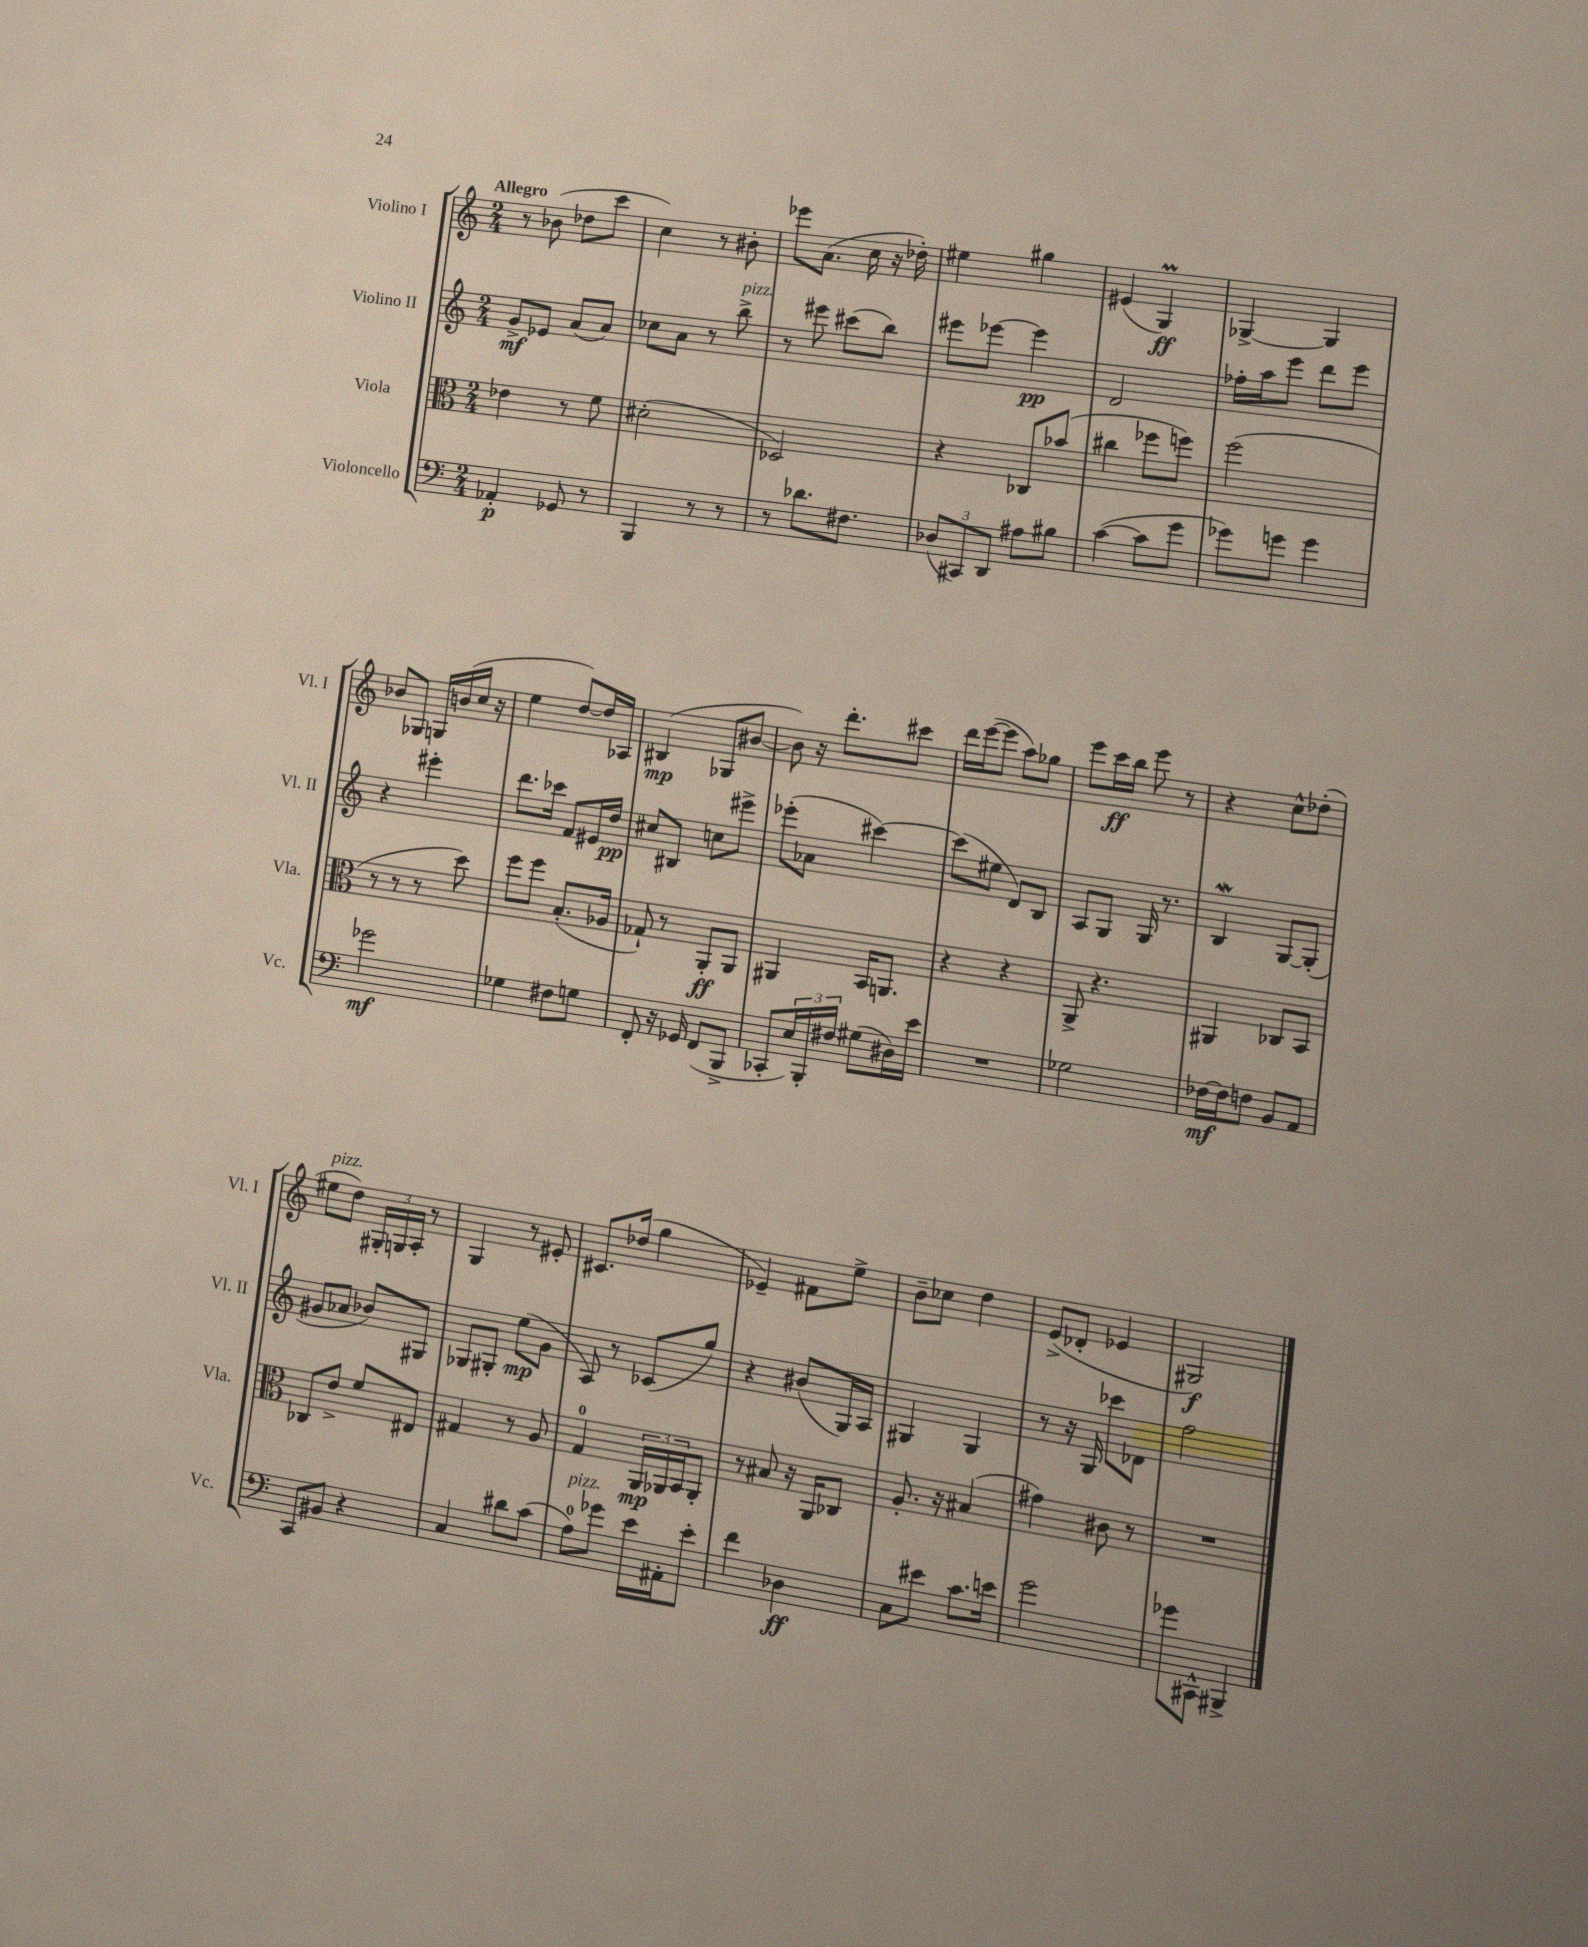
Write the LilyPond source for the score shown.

<<
\new StaffGroup <<
\new Staff = "s0" \with { instrumentName = "Violino I" shortInstrumentName = "Vl. I" } {
    \clef treble \key c \major \numericTimeSignature \time 2/4 \tempo "Allegro"
    r8 bes'8( des''8 c'''8 |
    c''4) r8 bis'8-. |
    ees'''8 a'8.( c''16 r16 des''16-.) |
    eis''4 gis''4 |
    eis'4( g4\prall\ff) |
    ges4~-> ges4 |
    bes'8 ges8 g16 b'16( c''16 r16 |
    e''4 d''8~) d''16 aes16 |
    bis4\mp( ges8 bis'8~ |
    bis'8) r16 d'''8.-. cis'''8 |
    d'''16 e'''16~( e'''8 a''8) ges''8 |
    e'''8 c'''16\ff b''16 e'''8 r8 |
    r4 c''8-^ des''8-.( |
    eis''8^\markup { \italic "pizz." } d''8) \tuplet 3/2 { gis16-. g16 a16-. } r8 |
    g4 r8 eis'8-. |
    cis'8. des''16( g''4 |
    ees'4--) fis'8 e''8-> |
    b'8-- ces''8 d''4 |
    e'8->( des'8-. ees'4 |
    gis2\f) \bar "|." |
}
\new Staff = "s1" \with { instrumentName = "Violino II" shortInstrumentName = "Vl. II" } {
    \clef treble \key c \major \numericTimeSignature \time 2/4
    g'8->\mf ees'8 a'8( a'8) |
    ces''8 a'8 r8 b''8->^\markup { \italic "pizz." } |
    r8 eis'''8 cis'''8( b''8) |
    eis'''8 ees'''8~ ees'''4\pp |
    d'2 |
    fes''16-. a''16 e'''8 d'''8 e'''8 |
    r4 eis'''4-. |
    d'''8. ces'''16 f'8 eis'16 d''16\pp |
    cis''8 bis8 c''8 eis'''8-> |
    ees'''8-.( aes'8 cis'''4~) |
    cis'''8( eis''8 d'8) b8 |
    a8 g8 g16 r8. |
    b4\mordent g8~ g8-.( |
    gis'8 aes'8 bes'8) gis8 |
    ges8 gis8-. e''8\mp( g'8 |
    a8) r8 ces'8( g''8) |
    r4 bis'8( g16) a16 |
    gis4 gis4 |
    r8 r16 g16 ces'''8 des'8 |
    f''2 \bar "|." |
}
\new Staff = "s2" \with { instrumentName = "Viola" shortInstrumentName = "Vla." } {
    \clef alto \key c \major \numericTimeSignature \time 2/4
    ees'4 r8 f'8 |
    dis'2-.( |
    des2) |
    r4 ces8 bes'8( |
    cis''4 fes''8 f''8) |
    f''2( |
    r8 r8 r8 d''8) |
    f''8 f''8 b8.-.( aes16 |
    ges8-!) r8 a,8-.\ff a,8 |
    ais,4 b,16 a,8. |
    r4 r4 |
    a,8-> r4. |
    ais,4 ces8 b,8 |
    ces8 e'8-> f'8 eis8 |
    gis4 r8 a8 |
    g4-0 \tuplet 3/2 { a,16\mp aes,16 b,16 } aes,8-. |
    r8 bis8 r16 a,16 ces8 |
    a8.-. r16 bis4( |
    gis'4) cis'8 r8 |
    R2 \bar "|." |
}
\new Staff = "s3" \with { instrumentName = "Violoncello" shortInstrumentName = "Vc." } {
    \clef bass \key c \major \numericTimeSignature \time 2/4
    aes,4-.\p ges,8 r8 |
    b,,4 r8 r8 |
    r8 des'8. fis8. |
    \tuplet 3/2 { des8( cis,8) d,8 } ais8 bis8 |
    c'4~( c'8 g'8 |
    ges'8) g'8 g'4 |
    ges'2\mf |
    ges4 fis8 g8 |
    f,8-. r16 ges,16 f,8( b,,8-> |
    ces,8-. \tuplet 3/2 { e16) b,,16-. fis16 } gis8( dis16) e'16 |
    R2 |
    ges2 |
    fes16~\mf fes16 f8 b,8 a,8 |
    c,8 bis,8 r4 |
    c4 dis'8 c'8( |
    a8-0^\markup { \italic "pizz." }) ges'8 e'16 ais,16-. e'8-. |
    f'4 des4\ff |
    c8 eis'8 c'8. e'16 |
    g'2 |
    ges'8 cis,8-^ bis,,4-> \bar "|." |
}
>>
>>
\layout { \context { \Score \remove "Bar_number_engraver" } }
